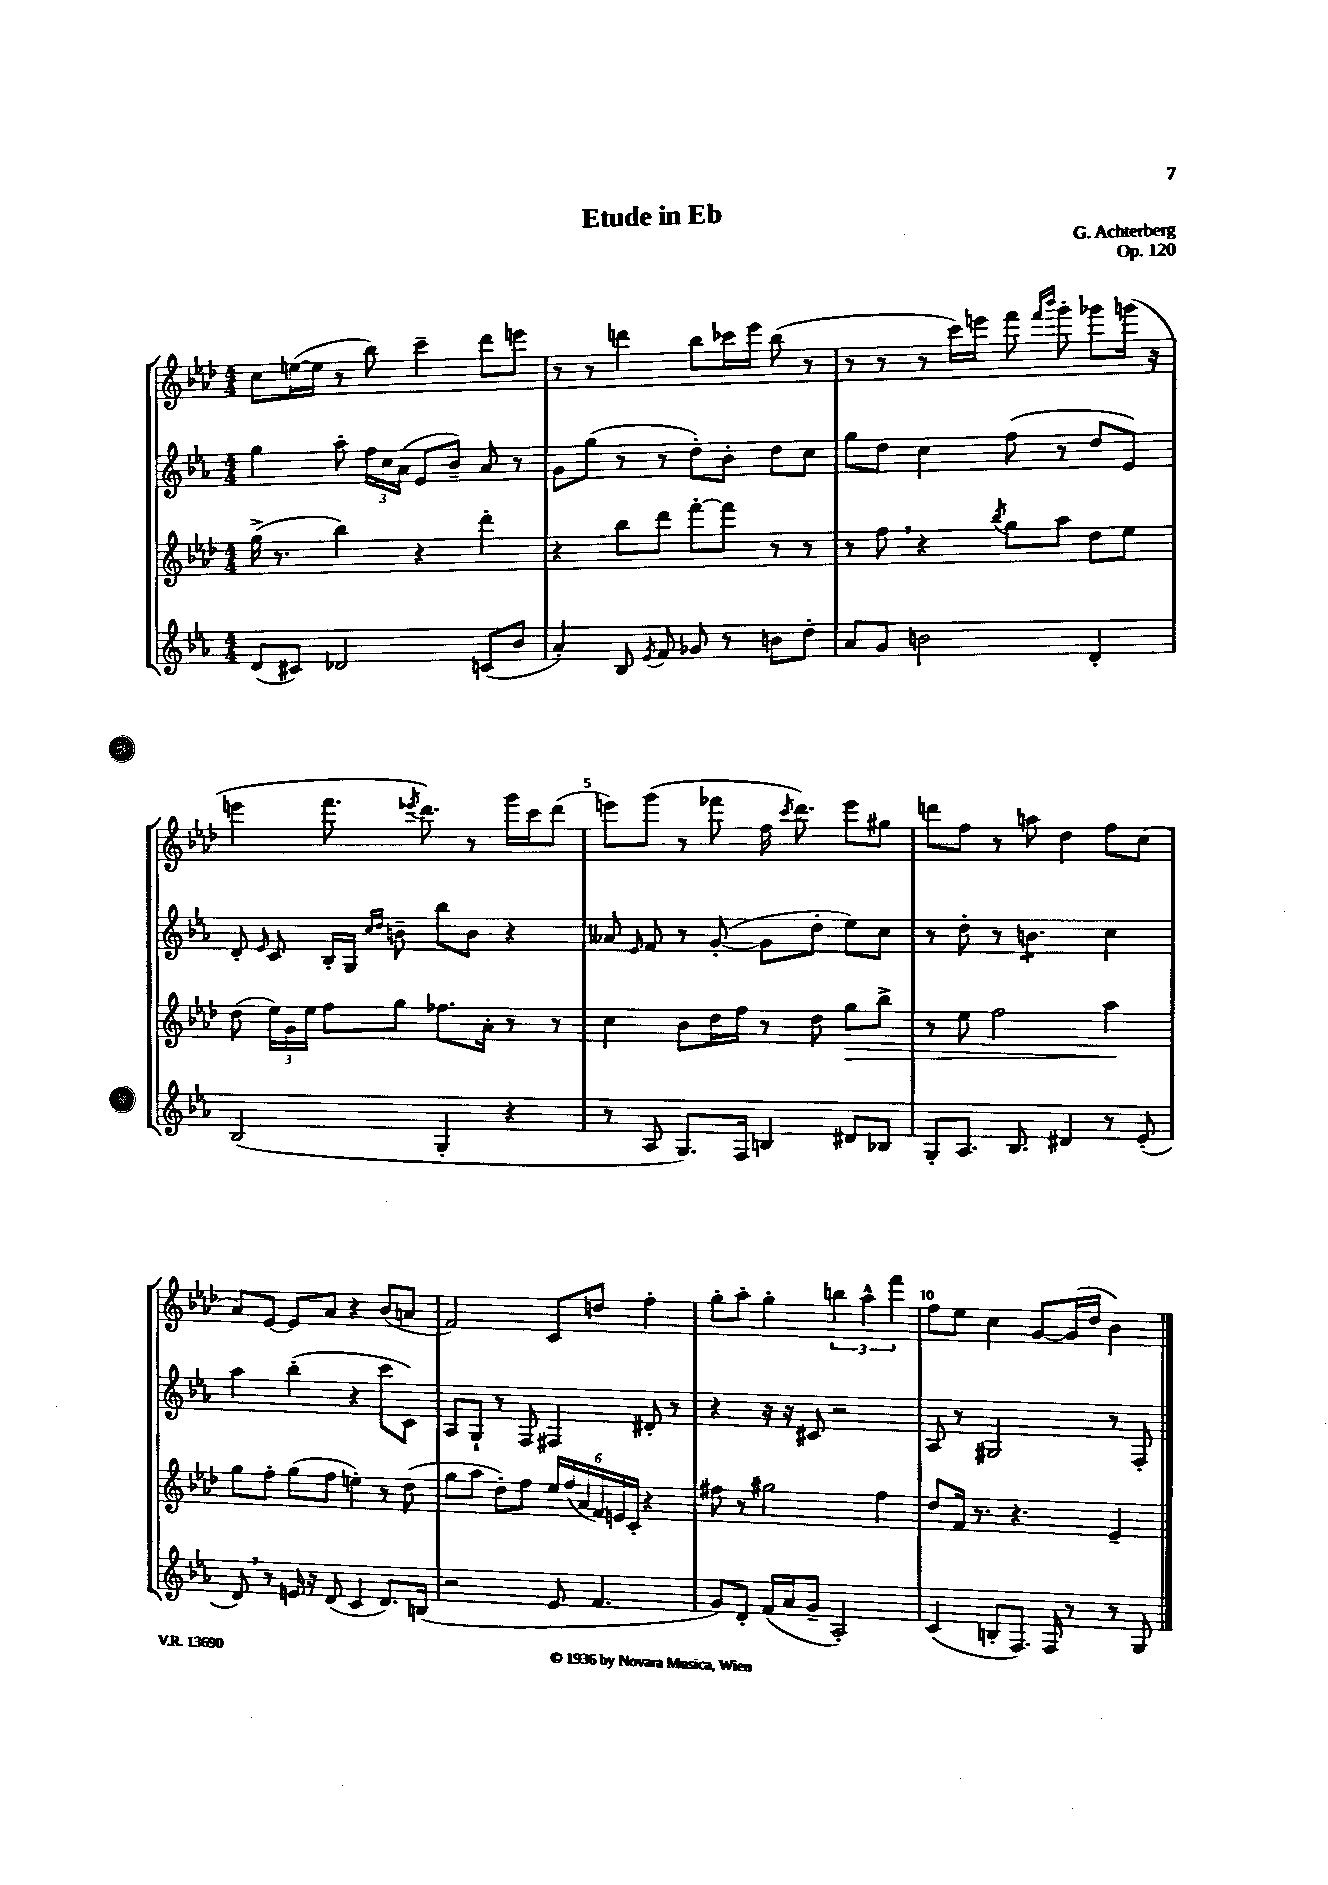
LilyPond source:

\header { title = "Etude in Eb" composer = "G. Achterberg" opus = "Op. 120" }
<<
\new StaffGroup <<
\new Staff = "s0" {
    \clef treble \key aes \major \numericTimeSignature \time 4/4
    \autoBeamOff c''8[ e''16~( e''16] r8 bes''8) c'''4-- des'''8[ e'''8] |
    r8 r8 d'''4 bes''8[ ces'''16 ees'''16] bes''8( r8 |
    r8 r8 r8 c'''16[) e'''16] f'''8 \grace { f'''16[ bes'''16] } g'''8-. ges'''8[ g'''16]( r16 |
    e'''4 f'''8. \acciaccatura { ees'''8 } des'''8.) r8 g'''16[ c'''16 des'''8]( |
    e'''8[) g'''8]( r8 fes'''8 f''16 \acciaccatura { c'''8 } des'''8.) e'''8[ gis''8] |
    d'''8[ f''8] r8 a''8 des''4 f''8[ c''8]( |
    aes'8[) ees'8]~ ees'8[ aes'8] r4 bes'8[( a'8] |
    f'2) c'8[ d''8] f''4-. |
    g''8[-. aes''8]-. g''4-. \tuplet 3/2 { b''4 aes''4-^ f'''4 } |
    f''8[ ees''8] c''4 g'8[~ g'16( des''16] bes'4) \bar "|." |
}
\new Staff = "s1" {
    \clef treble \key ees \major \numericTimeSignature \time 4/4
    \autoBeamOff g''4 aes''8-. \tuplet 3/2 { f''16[ c''16 aes'16]( } ees'8[ bes'8]--) aes'8 r8 |
    g'8[ g''8]( r8 r8 d''8[-.) bes'8]-. d''8[ c''8] |
    g''8[ d''8] c''4 f''8( r8 d''8[ ees'8]) |
    d'8-. \grace { ees'16 } c'8 bes16[-. g16] \grace { c''16[ d''16] } b'8-- bes''8[ b'8] r4 |
    aeses'8 \grace { ees'16 } f'8 r8 g'8~-.( g'8[ d''8]-. ees''8[) c''8] |
    r8 d''8-. r8 b'4.:8 c''4 |
    aes''4 bes''4-.( r4 c'''8[ c'8]) |
    aes8[ g8]-! r8 f8 fis4 dis'8-. r8 |
    r4 r16 r16 cis'8 r2 |
    aes8 r8 gis2 r8 f8-. \bar "|." |
}
\new Staff = "s2" {
    \clef treble \key aes \major \numericTimeSignature \time 4/4
    \autoBeamOff g''16->( r8. bes''4) r4 des'''4-. |
    r4 bes''8[ des'''8] f'''8[~-. f'''8] r8 r8 |
    r8 f''8 \breathe r4 \acciaccatura { bes''8 } g''8[ aes''8] des''8[ ees''8] |
    des''8( \tuplet 3/2 { ees''16[) g'16 ees''16] } f''8[ g''8] fes''8.[ aes'16]-. r8 r8 |
    c''4 bes'8[ des''16 f''16] r8 des''8 g''8[\> bes''8]-> |
    r8 ees''8 f''2 aes''4\! |
    g''8[ f''8]-. g''8[( f''8] e''4-.) r8 des''8( |
    g''8[ aes''8] des''8[-.) f''8] \tuplet 6/4 { ees''16[ f''16( aes'16 f'16) e'16 c'16]-. } r4 |
    fis''8 r8 gis''2 fis''4 |
    des''8[ f'16] r8. r4. ees'4-- \bar "|." |
}
\new Staff = "s3" {
    \clef treble \key ees \major \numericTimeSignature \time 4/4
    \autoBeamOff d'8[( cis'8]) des'2 c'8[( bes'8] |
    aes'4-.) bes8 \acciaccatura { ees'8 } f'8 ges'8 r8 b'8[ d''8]-. |
    aes'8[ g'8] b'2 d'4-. |
    bes2( g4-. r4 |
    r8 aes8 g8.[) f16] b4 dis'8[ bes8] |
    g8[-. aes8.] bes8. dis'4 r8 ees'8-.( |
    d'8) \breathe r8 e'16 r16 d'8( c'4 d'8.[) b16]( |
    r2 ees'8 f'4. |
    g'8[) d'8]-. f'16[( aes'16 g'8]-- aes2-.) |
    c'4( b8[-. f8.]) f16 r8 r8 g8 \bar "|." |
}
>>
>>
\layout { \context { \Score \override BarNumber.break-visibility = ##(#f #t #t) barNumberVisibility = #(every-nth-bar-number-visible 5) } }
